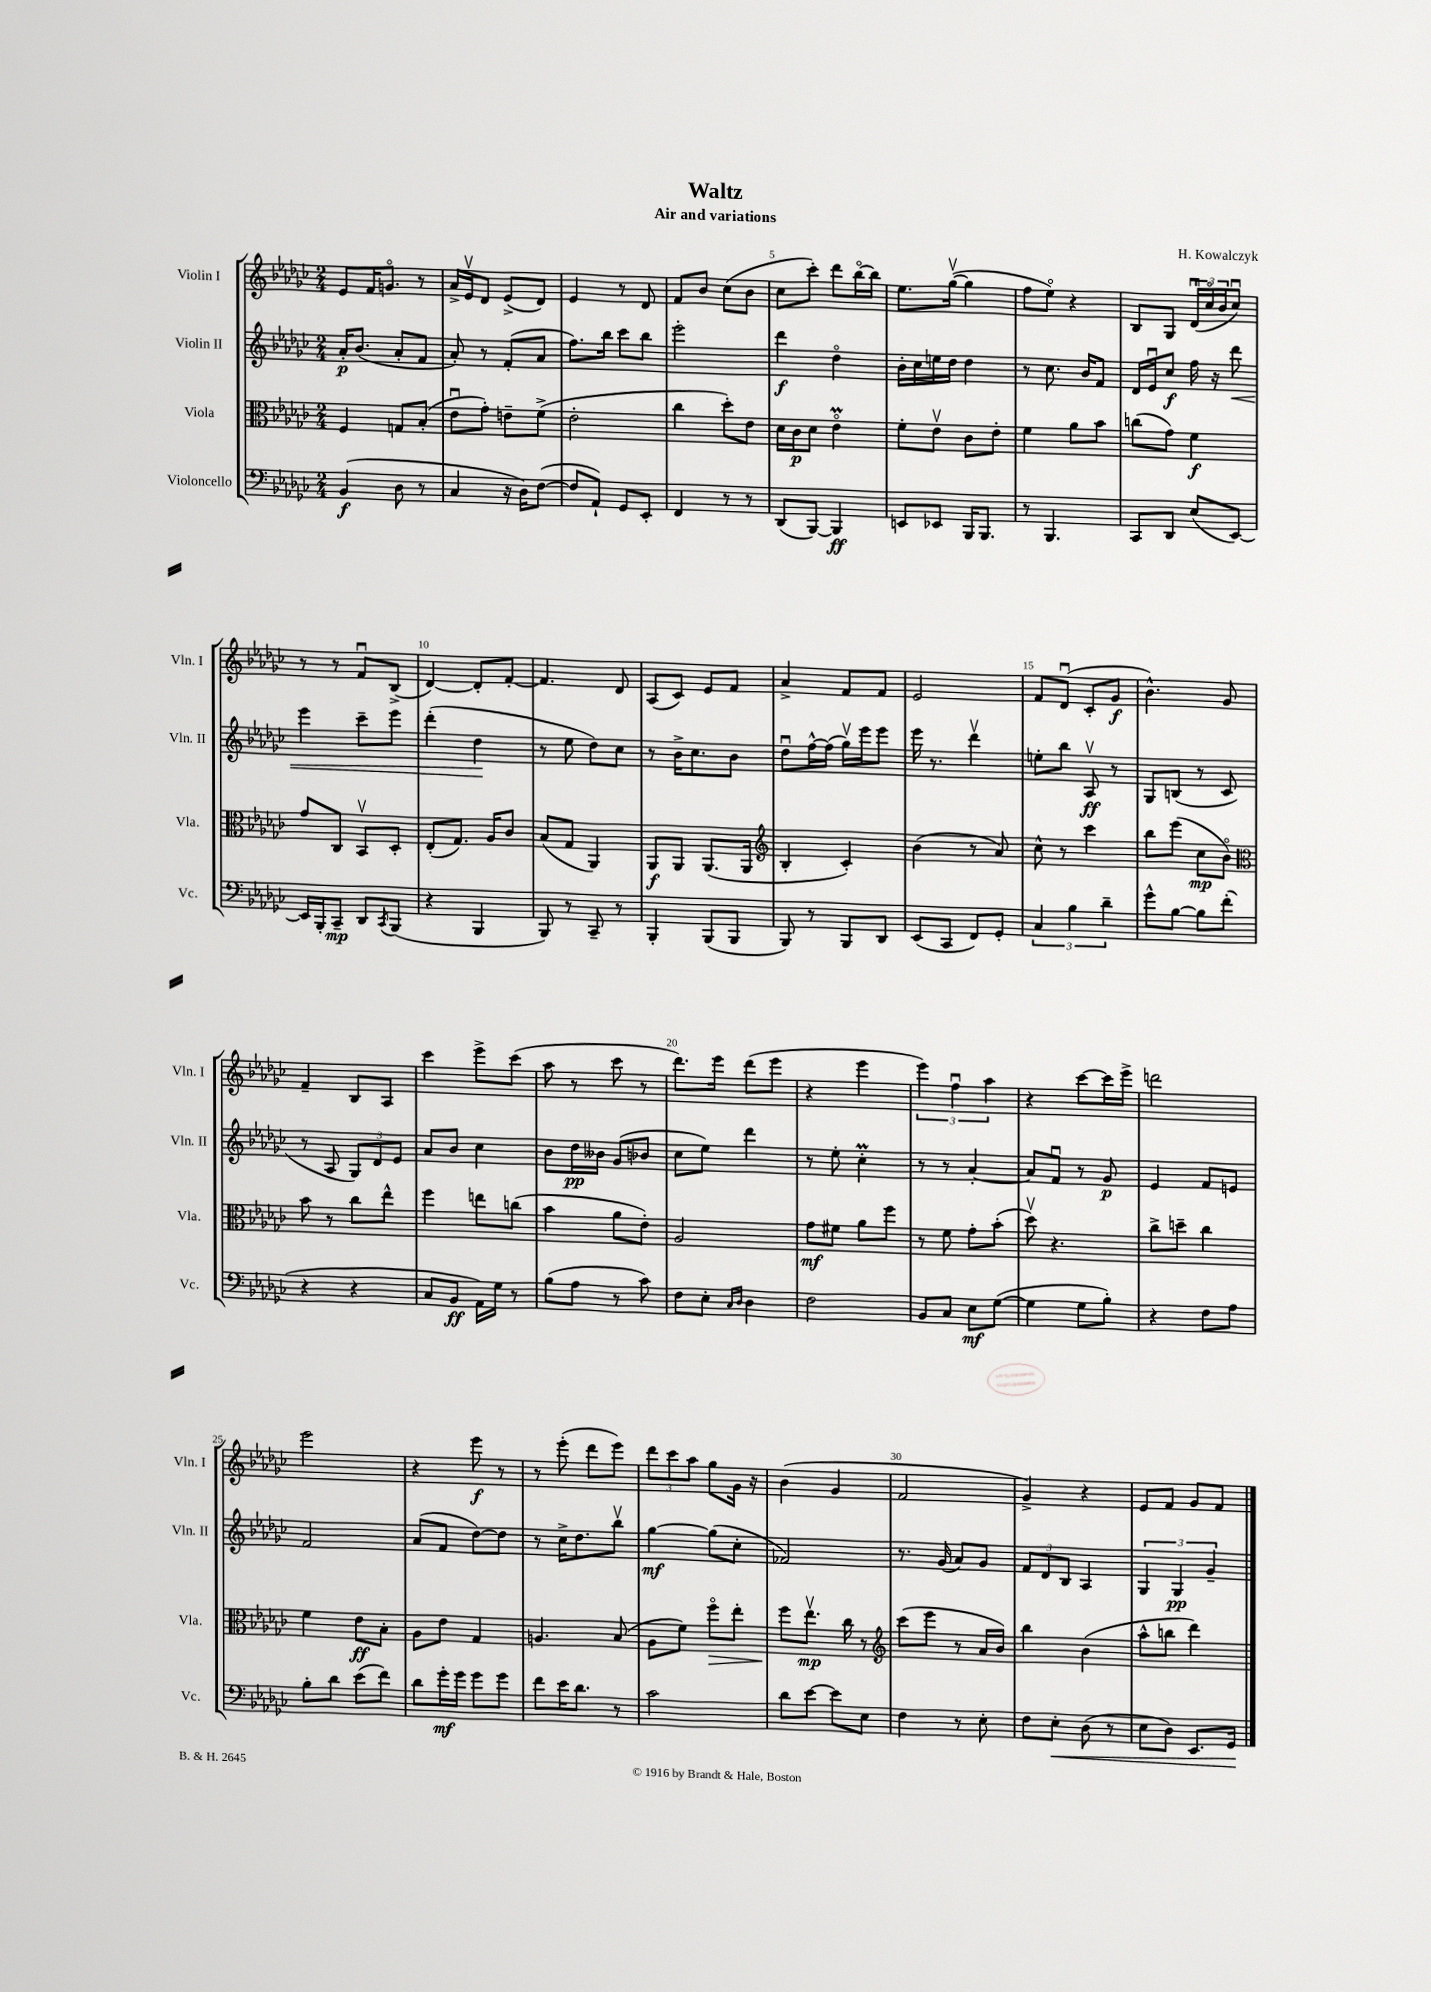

**kern	**dynam	**kern	**dynam	**kern	**dynam	**kern	**dynam
*part4	*part4	*part3	*part3	*part2	*part2	*part1	*part1
*staff4	*staff4	*staff3	*staff3	*staff2	*staff2	*staff1	*staff1
*I"Violoncello	*	*I"Viola	*	*I"Violin II	*	*I"Violin I	*
*I'Vc.	*	*I'Vla.	*	*I'Vln. II	*	*I'Vln. I	*
*clefF4	*	*clefC3	*	*clefG2	*	*clefG2	*
*k[b-e-a-d-g-c-]	*	*k[b-e-a-d-g-c-]	*	*k[b-e-a-d-g-c-]	*	*k[b-e-a-d-g-c-]	*
*M2/4	*	*M2/4	*	*M2/4	*	*M2/4	*
=1	=1	=1	=1	=1	=1	=1	=1
(4BB-/	f	4F/	.	16a-'/KL	p	8e-/L	.
.	.	.	.	(8.b-/J	.	.	.
.	.	.	.	.	.	16f/K	.
.	.	.	.	.	.	8.gn/J	.
8D-\	.	8Gn/L	.	8a-'/L	.	.	.
8r	.	(8B-'/J	.	8f/J	.	8r	.
=2	=2	=2	=2	=2	=2	=2	=2
4C-/	.	8e-u\L	.	8a-'/)	.	16a-^/LL	.
.	.	.	.	.	.	16e-v/J	.
.	.	8g-'\J)	.	8r	.	8d-/J	.
16r	.	8en~\L	.	(8f'/L	.	(8e-^/L	.
16D-\KL)	.	.	.	.	.	.	.
([8F\J	.	(8f^\J	.	8a-/J	.	8d-/J)	.
=3	=3	=3	=3	=3	=3	=3	=3
8F/L]	.	2e-'\	.	8.ff\L)	.	4e-/	.
8AA-`/J)	.	.	.	.	.	.	.
.	.	.	.	16bb-\Jk	.	.	.
8GG-/L	.	.	.	8ccc-\L	.	8r	.
8EE-'/J	.	.	.	8bb-\J	.	8d-/	.
=4	=4	=4	=4	=4	=4	=4	=4
4FF/	.	4cc-\	.	2eee-'\	.	8f/L	.
.	.	.	.	.	.	8b-/J	.
8r	.	8dd-'\L)	.	.	.	(8cc-\L	.
8r	.	8e-\J	.	.	.	8b-\J	.
=5	=5	=5	=5	=5	=5	=5	=5
(8DD-/L	.	16d-\LL	.	4ddd-\	f	8cc-\L	.
.	.	16c-\J	p	.	.	.	.
[8BBB-/J)	.	8d-\J	.	.	.	8ccc-'\J)	.
4BBB-/]	ff	4e-M\	.	4dd-\	.	8ddd-\L	.
.	.	.	.	.	.	[16bb-\L	.
.	.	.	.	.	.	16bb-\JJ]	.
=6	=6	=6	=6	=6	=6	=6	=6
8EEn/L	.	8f'\L	.	16b-'\LL	.	8.ee-\L	.
.	.	.	.	16cc-\	.	.	.
8EE-X/J	.	8e-v\J	.	16een\	.	.	.
.	.	.	.	16dd-\JJ	.	([16gg-v\Jk	.
16BBB-/KL	.	8c-\L	.	4dd-\	.	4gg-\]	.
8.BBB-/J	.	.	.	.	.	.	.
.	.	8e-'\J	.	.	.	.	.
=7	=7	=7	=7	=7	=7	=7	=7
8r	.	4f\	.	8r	.	8ff\L	.
4.BBB-/	.	.	.	8.cc-\	.	8ee-\J)	.
.	.	8a-\L	.	.	.	4r	.
.	.	.	.	16b-/KL	.	.	.
.	.	8b-\J	.	8f/J	.	.	.
=8	=8	=8	=8	=8	=8	=8	=8
8CC-/L	.	(8ccn\L	.	16d-/LL	.	8B-/L	.
.	.	.	.	16e-u/J	.	.	.
8DD-/J	.	8g-\J)	.	8cc-/J	f	8G-/J	.
(8E-/L	.	4f\	f	16ff\	.	(24d-u/LL	.
.	.	.	.	.	.	24cc-/	.
.	.	.	.	16r	.	.	.
.	.	.	.	.	.	24b-/J	.
!	!	!	!	!	!LO:HP:b	!	!
[8EE-/J)	.	.	.	8ddd-\	<	8cc-u/J)	.
!!LO:LB:g=z
=9	=9	=9	=9	=9	=9	=9	=9
16EE-/LL]	.	8g-/L	.	4eee-\	.	8r	.
16BBB-'/J	.	.	.	.	.	.	.
8CC-~/J	mp	8C-/J	.	.	.	8r	.
8DD-/L	.	8BB-v/L	.	8ccc-~\L	.	8fu/L	.
8qCC-/	.	.	.	.	.	.	.
(8BBB-/J	.	8D-'/J	.	8eee-\J	.	(8B-^/J	.
=10	=10	=10	=10	=10	=10	=10	=10
4r	.	(8E-'/L	.	(4ddd-'\	.	[4d-/)	.
.	.	8.G-/J)	.	.	.	.	.
4BBB-/	.	.	.	4dd-\	.	8d-'/L]	.
.	.	16A-/KL	.	.	.	.	.
.	.	8c-/J	.	.	.	[8f'/J	.
.	.	.	.	.	[	.	.
=11	=11	=11	=11	=11	=11	=11	=11
8BBB-/)	.	(8B-/L	.	8r	.	4.f/]	.
8r	.	8G-/J	.	8ee-\	.	.	.
8CC-~/	.	4AA-/)	.	8dd-\L)	.	.	.
8r	.	.	.	8cc-\J	.	8d-/	.
=12	=12	=12	=12	=12	=12	=12	=12
4BBB-'/	.	8AA-/L	f	8r	.	(8A-/L	.
.	.	8AA-/J	.	16b-^\KL	.	8c-/J)	.
.	.	.	.	8.cc-\	.	.	.
(8BBB-/L	.	(8.AA-/L	.	.	.	8e-/L	.
8BBB-/J	.	.	.	8b-\J	.	8f/J	.
.	.	16AA-/Jk	.	.	.	.	.
=13	=13	=13	=13	=13	=13	=13	=13
*	*	*clefG2	*	*	*	*	*
8BBB-/)	.	4B-'/	.	8dd-u\L	.	4a-^/	.
8r	.	.	.	[16ff^^\L	.	.	.
.	.	.	.	(16ff\JJ]	.	.	.
8BBB-/L	.	4c-'/)	.	16gg-v\LL)	.	8f/L	.
.	.	.	.	16eee-\J	.	.	.
8DD-/J	.	.	.	8eee-\J	.	8f/J	.
=14	=14	=14	=14	=14	=14	=14	=14
(8EE-/L	.	(4b-\	.	16eee-\	.	2e-/	.
.	.	.	.	8.r	.	.	.
8CC-/J	.	.	.	.	.	.	.
8FF/L)	.	8r	.	4ddd-v\	.	.	.
8GG-'/J	.	8a-/)	.	.	.	.	.
=15	=15	=15	=15	=15	=15	=15	=15
6C-/	.	8cc-^^\	.	8een'\L	.	8f/L	.
.	.	8r	.	8bb-\J	.	(8d-u/J	.
6B-\	.	.	.	.	.	.	.
.	.	4ccc-\	.	8A-v/	ff	8c-'/L	.
6d-~\	.	.	.	.	.	.	.
.	.	.	.	8r	.	8g-/J	f
=16	=16	=16	=16	=16	=16	=16	=16
8g-^^\L	.	8bb-\L	.	8G-/L	.	4.b-^^\)	.
[8B-\J	.	(8eee-\J	.	(8Bn/J	.	.	.
8B-\L]	.	8cc-\L	mp	8r	.	.	.
(8f'\J	.	8b-\J)	.	8c-/	.	8g-/	.
!!LO:LB:g=z
=17	=17	=17	=17	=17	=17	=17	=17
*	*	*clefC3	*	*	*	*	*
4r	.	8b-\	.	8r	.	4f~/	.
.	.	8r	.	8A-/	.	.	.
4r	.	8cc-\L	.	12G-/L)	.	8B-/L	.
.	.	.	.	12d-/	.	.	.
.	.	8ee-^^\J	.	.	.	8A-/J	.
.	.	.	.	12e-/J	.	.	.
=18	=18	=18	=18	=18	=18	=18	=18
8C-/L	.	4ff\	.	8a-/L	.	4ccc-\	.
8BB-/J	ff	.	.	8b-/J	.	.	.
16AA-\LL)	.	8een\L	.	4cc-\	.	8eee-^\L	.
16G-\JJ	.	.	.	.	.	.	.
8r	.	(8ccn\J	.	.	.	(8ccc-\J	.
=19	=19	=19	=19	=19	=19	=19	=19
(8B-\L	.	4b-\	.	8b-\L	.	8aa-\	.
8A-\J	.	.	.	16dd-\L	pp	8r	.
.	.	.	.	16b--X\JJ	.	.	.
8r	.	8a-\L	.	(8g-/L	.	8ccc-\	.
8c-\)	.	8e-'\J)	.	8b-X/J	.	8r	.
=20	=20	=20	=20	=20	=20	=20	=20
8F\L	.	2A-/	.	8cc-\L	.	8.ddd-\L)	.
8E-'\J	.	.	.	8ee-\J)	.	.	.
.	.	.	.	.	.	16eee-\Jk	.
16qqC-/LL	.	.	.	.	.	.	.
16qqD-/JJ	.	.	.	.	.	.	.
4D-\	.	.	.	4ddd-\	.	(8ddd-\L	.
.	.	.	.	.	.	8eee-\J	.
=21	=21	=21	=21	=21	=21	=21	=21
2F\	.	8g-\L	mf	8r	.	4r	.
.	.	8f#X\J	.	8ee-'\	.	.	.
.	.	8a-\L	.	4cc-M'\	.	4eee-\	.
.	.	8ff\J	.	.	.	.	.
=22	=22	=22	=22	=22	=22	=22	=22
8BB-/L	.	8r	.	8r	.	6eee-\)	.
8C-/J	.	8f\	.	8r	.	.	.
.	.	.	.	.	.	6ffu\	.
8E-\L	mf	8g-'\L	.	[4a-'/	.	.	.
.	.	.	.	.	.	6aa-\	.
([8G-\J	.	(8b-'\J	.	.	.	.	.
=23	=23	=23	=23	=23	=23	=23	=23
4G-\]	.	8dd-v\)	.	8a-/L]	.	4r	.
.	.	4.r	.	8fu/J	.	.	.
8G-\L	.	.	.	8r	.	[8ccc-\L	.
8B-'\J)	.	.	.	8g-/	p	16ccc-\L]	.
.	.	.	.	.	.	16eee-^\JJ	.
=24	=24	=24	=24	=24	=24	=24	=24
4r	.	8cc-^\L	.	4e-/	.	2dddn\	.
.	.	8ddn~\J	.	.	.	.	.
8F\L	.	4cc-\	.	8f/L	.	.	.
8A-\J	.	.	.	8en/J	.	.	.
!!LO:LB:g=z
=25	=25	=25	=25	=25	=25	=25	=25
8B-'\L	.	4f\	.	2f/	.	2eee-\	.
8d-\J	.	.	.	.	.	.	.
(8e-\L	.	8e-\L	ff	.	.	.	.
8f\J)	.	8B-'\J	.	.	.	.	.
=26	=26	=26	=26	=26	=26	=26	=26
8d-\L	.	8A-\L	.	(8a-/L	.	4r	.
16g-'\L	mf	8e-\J	.	8f/J	.	.	.
16g-\JJ	.	.	.	.	.	.	.
8g-\L	.	4G-/	.	[8dd-\L)	.	8eee-\	f
8g-\J	.	.	.	8dd-\J]	.	8r	.
=27	=27	=27	=27	=27	=27	=27	=27
8f\L	.	4.An/	.	8r	.	8r	.
16e-\K	.	.	.	16cc-^\KL	.	(8eee-'\	.
8.d-\J	.	.	.	8.dd-\	.	.	.
.	.	.	.	.	.	8ddd-\L	.
8r	.	(8B-/	.	8bb-v\J	.	8eee-\J)	.
=28	=28	=28	=28	=28	=28	=28	=28
2c-\	.	8A-\L	.	[4gg-\	mf	12ddd-\L	.
.	.	.	.	.	.	12ccc-\	.
.	.	8f\J)	.	.	.	.	.
.	.	.	.	.	.	12aa-\J	.
!	!	!	!LO:HP:b	!	!	!	!
.	.	8ff\L	>	(8gg-\L]	.	8gg-\L	.
.	.	8ee-'\J	.	8cc-'\J	.	16g-\Jk	.
.	.	.	.	.	.	16r	.
=29	=29	=29	=29	=29	=29	=29	=29
8d-\L	.	8ff\L	.	2f-X/)	.	(4b-\	.
[8e-\J	.	8.ee-v\J	] mp	.	.	.	.
8e-\L]	.	.	.	.	.	4g-/	.
.	.	16cc-\	.	.	.	.	.
8E-\J	.	8r	.	.	.	.	.
=30	=30	=30	=30	=30	=30	=30	=30
*	*	*clefG2	*	*	*	*	*
4F\	.	(8ccc-\L	.	8.r	.	2f/	.
.	.	8eee-\J	.	.	.	.	.
.	.	.	.	(16g-/	.	.	.
8r	.	8r	.	8a-/L)	.	.	.
8E-'\	.	16a-/LL	.	8g-/J	.	.	.
.	.	16b-/JJ)	.	.	.	.	.
=31	=31	=31	=31	=31	=31	=31	=31
8F\L	.	4bb-\	.	12f/L	.	4g-^/)	.
.	.	.	.	12d-/	.	.	.
!	!LO:HP:b	!	!	!	!	!	!
8E-'\J	<	.	.	.	.	.	.
.	.	.	.	12B-/J	.	.	.
(8D-\	.	(4b-\	.	4A-/	.	4r	.
8r	.	.	.	.	.	.	.
=32	=32	=32	=32	=32	=32	=32	=32
8E-\L	.	8aa-^^\L	.	6G-/	.	8e-/L	.
8D-\J)	.	8bbn\J	.	.	.	8f/J	.
.	.	.	.	6G-/	pp	.	.
8.EE-/L	.	4ddd-\)	.	.	.	8g-/L	.
.	.	.	.	6g-~/	.	.	.
.	.	.	.	.	.	8f/J	.
16GG-/Jk	.	.	.	.	.	.	.
.	[	.	.	.	.	.	.
==	==	==	==	==	==	==	==
*-	*-	*-	*-	*-	*-	*-	*-
